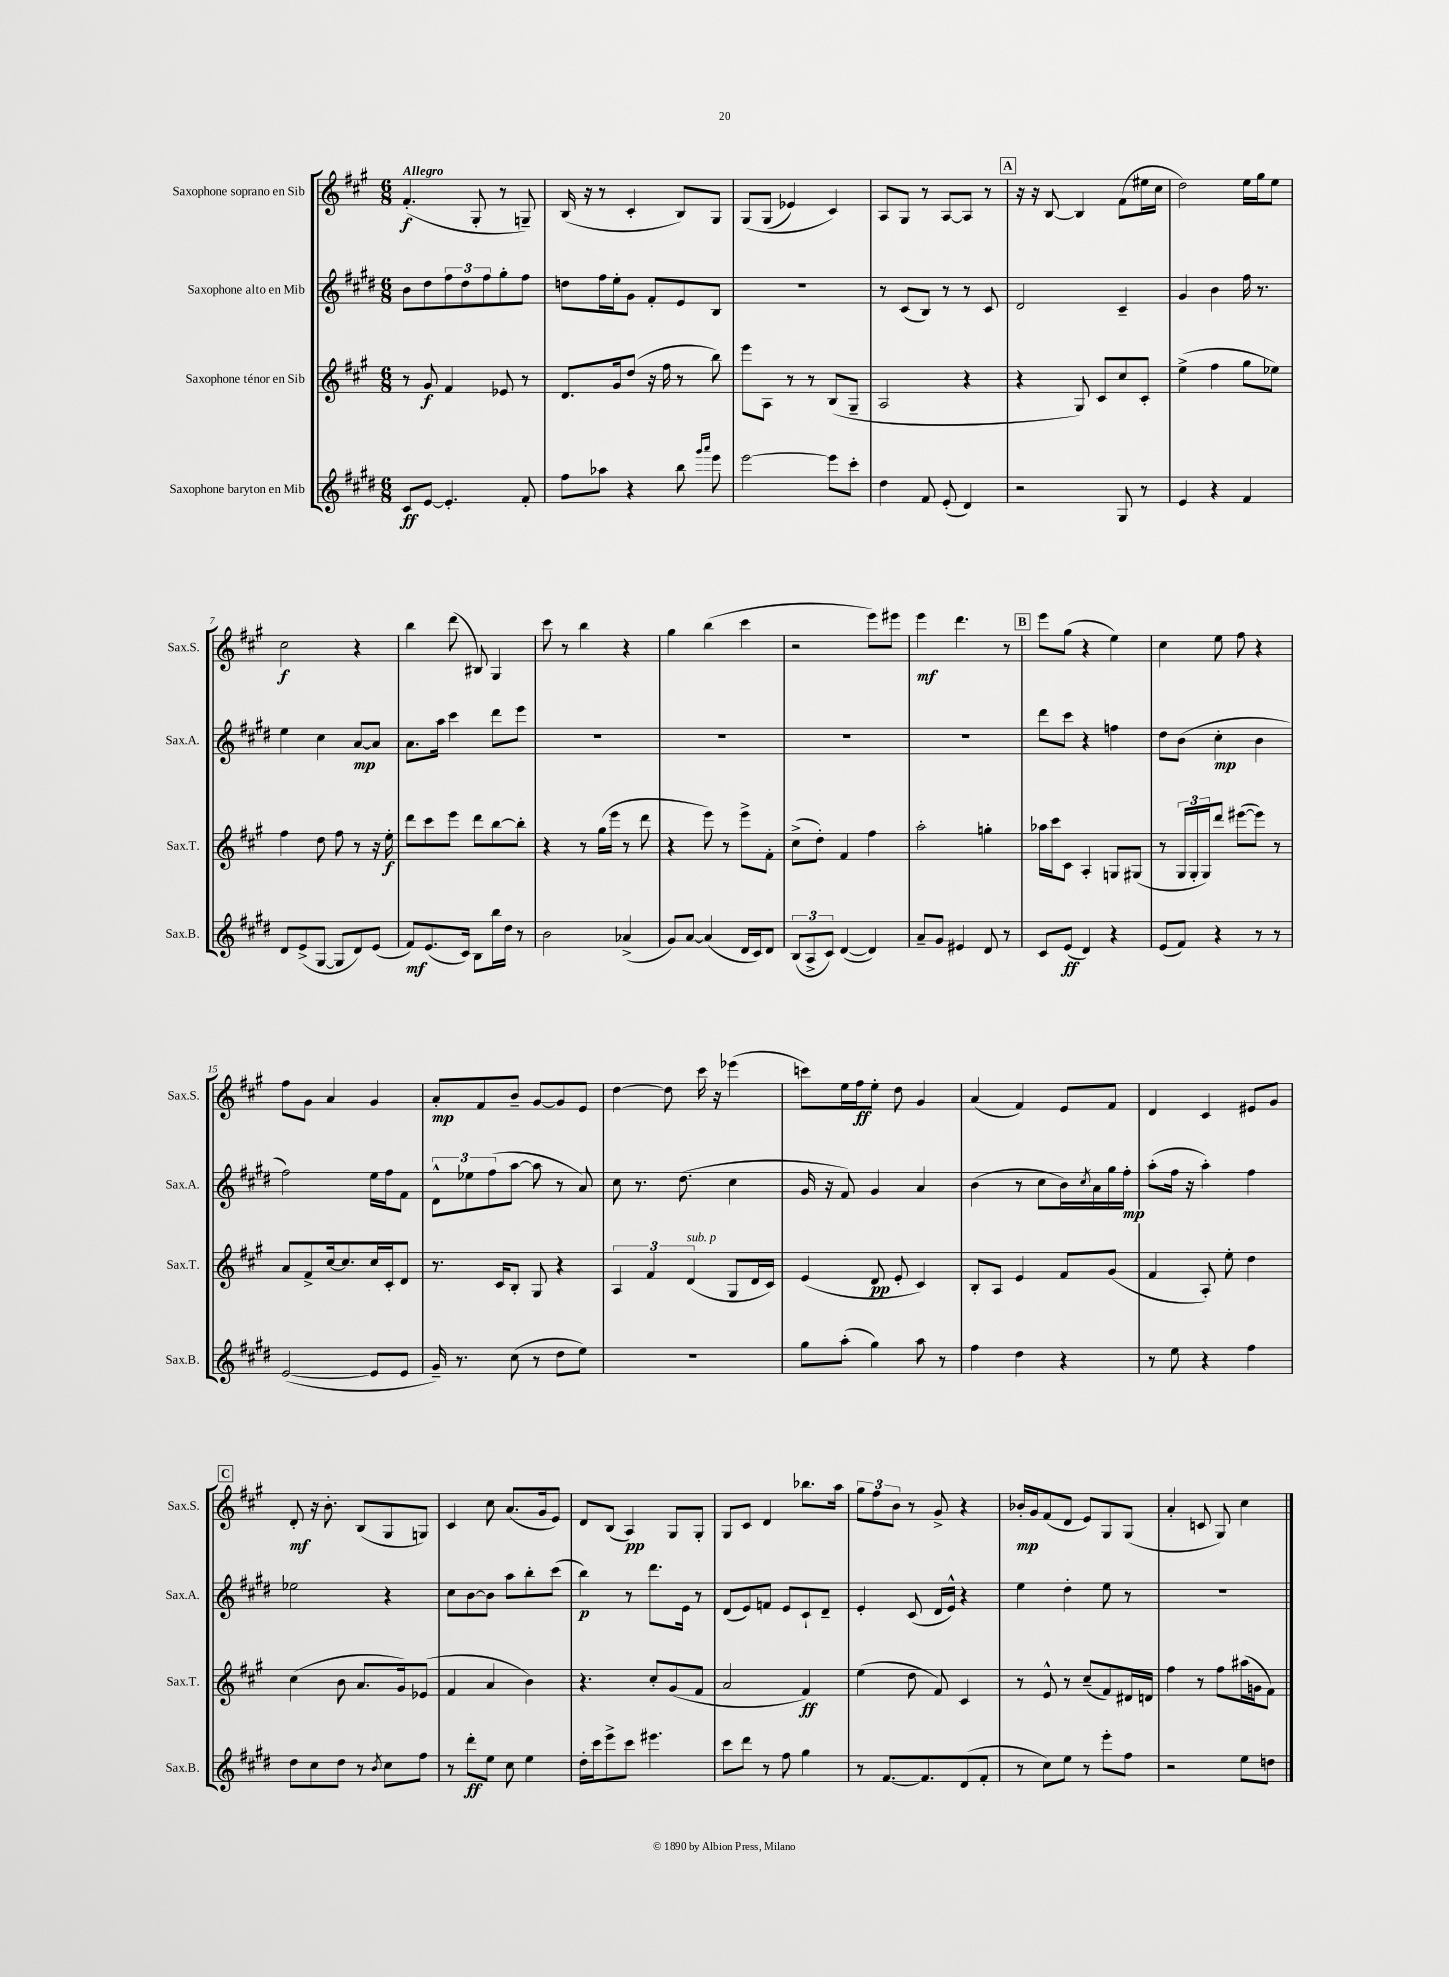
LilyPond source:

<<
\new StaffGroup <<
\new Staff = "s0" \with { instrumentName = "Saxophone soprano en Sib" shortInstrumentName = "Sax.S." } {
    \clef treble \key a \major \numericTimeSignature \time 6/8 \tempo "Allegro"
    fis'4.-.\f( gis8-. r8 g8--) |
    b16( r16 r8 cis'4-. b8) gis8 |
    gis8\( gis8( ees'4) cis'4\) |
    a8 gis8 r8 a8~ a8 r8 |
    \mark \markup { \box "A" } r16 r16 b8~ b4 fis'8( eis''16 cis''16 |
    d''2) e''16 gis''16 e''8 |
    cis''2\f r4 |
    b''4 d'''8( bis8) gis4 |
    cis'''8 r8 b''4 r4 |
    gis''4 b''4( cis'''4 |
    r2 e'''8) eis'''8 |
    e'''4\mf d'''4. r8 |
    \mark \markup { \box "B" } e'''8 gis''8( r4 e''4) |
    cis''4 e''8 fis''8 r4 |
    fis''8 gis'8 a'4 gis'4 |
    a'8-.\mp fis'8 b'8-- gis'8~ gis'8 e'8 |
    d''4~ d''8 cis'''16 r16 ees'''4( |
    c'''8) e''16 fis''16\ff e''8-. d''8 gis'4 |
    a'4( fis'4) e'8 fis'8 |
    d'4 cis'4 eis'8 gis'8 |
    \mark \markup { \box "C" } d'8-.\mf r16 b'8.-. b8( gis8 g8) |
    cis'4 cis''8 a'8.( gis'16 e'8) |
    d'8 b8( a4\pp) gis8 gis8-. |
    gis8 cis'8 d'4 bes''8. a''16 |
    \tuplet 3/2 { gis''8 fis''8 b'8 } r8 gis'8-> r4 |
    bes'16-.\mp gis'16 fis'8( d'8 e'8) gis8 gis8( |
    a'4-. c'8 gis8) cis''4 \bar "|." |
}
\new Staff = "s1" \with { instrumentName = "Saxophone alto en Mib" shortInstrumentName = "Sax.A." } {
    \clef treble \key e \major \numericTimeSignature \time 6/8
    b'8 dis''8 \tuplet 3/2 { fis''8 dis''8 fis''8 } gis''8-. fis''8 |
    d''8 fis''16 e''16-. gis'8 fis'8-. e'8 b8 |
    R2. |
    r8 cis'8( b8) r8 r8 cis'8 |
    \mark \markup { \box "A" } dis'2 cis'4-- |
    gis'4 b'4 fis''16 r8. |
    e''4 cis''4 a'8~\mp a'8 |
    a'8. a''16 cis'''4 dis'''8 e'''8 |
    R2. |
    R2. |
    R2. |
    R2. |
    \mark \markup { \box "B" } dis'''8 cis'''8 r4 f''4 |
    dis''8 b'8( cis''4-.\mp b'4 |
    fis''2) e''16 fis''16 fis'8 |
    \tuplet 3/2 { dis'8-^ ees''8 fis''8( } a''8~ a''8 r8 a'8) |
    cis''8 r8. dis''8.( cis''4 |
    gis'16 r16 fis'8) gis'4 a'4 |
    b'4( r8 cis''8 b'16) \acciaccatura { cis''8 } a'16 gis''16 fis''16-.\mp |
    a''8-.( fis''16 r16 a''4-.) fis''4 |
    \mark \markup { \box "C" } ees''2 r4 |
    cis''8 b'8~ b'8 a''8 b''8-. cis'''8( |
    b''4\p) r8 dis'''8. e'16 r8 |
    dis'8( e'8) f'8 e'8 cis'8-! dis'8-- |
    e'4-. cis'8( dis'16 e'16-^) r4 |
    e''4 dis''4-. e''8 r8 |
    R2. \bar "|." |
}
\new Staff = "s2" \with { instrumentName = "Saxophone ténor en Sib" shortInstrumentName = "Sax.T." } {
    \clef treble \key a \major \numericTimeSignature \time 6/8
    r8 gis'8\f fis'4 ees'8 r8 |
    d'8. gis'16 d''8( r16 fis''16 r8 b''8) |
    e'''8 a8 r8 r8 b8( gis8-- |
    a2 r4 |
    \mark \markup { \box "A" } r4 gis8) cis'8 cis''8 cis'8-. |
    e''4->( fis''4 gis''8 ees''8) |
    fis''4 d''8 fis''8 r8 r16 e''16-.\f |
    d'''8 cis'''8 e'''8 d'''8 b''8~ b''8-. |
    r4 r8 gis''16( e'''16 r8 d'''8 |
    r4 e'''8) r8 e'''8-> fis'8-. |
    cis''8->( d''8-.) fis'4 fis''4 |
    a''2-. g''4-. |
    \mark \markup { \box "B" } aes''16 cis'''16 cis'8 a4-. g8 gis8( |
    r8 \tuplet 3/2 { gis16 gis16-. gis16) } d'''8 eis'''8~( eis'''8) r8 |
    a'8 fis'8-> cis''16~ cis''8. cis''16 cis'16-. d'8 |
    r8. cis'16 b8-. gis8 r4 |
    \tuplet 3/2 { a4 fis'4 d'4^\markup { \italic "sub. p" }( } gis8 d'16 cis'16) |
    e'4( d'8\pp e'8-. cis'4) |
    b8-. a8 e'4 fis'8 gis'8( |
    fis'4 a8-.) e''8-. d''4 |
    \mark \markup { \box "C" } cis''4( b'8 a'8. gis'16) ees'8( |
    fis'4 a'4 b'4) |
    r4. cis''8-. gis'8( fis'8 |
    a'2 fis'4\ff) |
    e''4( d''8 fis'8) cis'4 |
    r8 e'8-^ r8 cis''8--( fis'8) dis'16 d'16 |
    fis''4 r8 fis''8 ais''16( g'16 fis'8) \bar "|." |
}
\new Staff = "s3" \with { instrumentName = "Saxophone baryton en Mib" shortInstrumentName = "Sax.B." } {
    \clef treble \key e \major \numericTimeSignature \time 6/8
    cis'8\ff e'8~ e'4.-. fis'8-. |
    fis''8 aes''8 r4 b''8 \grace { gis'''16 a'''16 } e'''8 |
    e'''2~ e'''8 cis'''8-. |
    dis''4 fis'8 e'8-.( dis'4) |
    \mark \markup { \box "A" } r2 gis8 r8 |
    e'4 r4 fis'4 |
    dis'8 e'8->( gis8~ gis8 dis'8) e'8( |
    fis'8\mf) e'8.( cis'16) b8 b''16 dis''16 r8 |
    b'2 aes'4->( |
    gis'8) a'8~ a'4( dis'16 cis'16) dis'8 |
    \tuplet 3/2 { b8( a8-> cis'8) } dis'4~( dis'4) |
    a'8-- gis'8 eis'4 dis'8 r8 |
    \mark \markup { \box "B" } cis'8 e'8\ff( dis'4) r4 |
    e'8( fis'8) r4 r8 r8 |
    e'2~( e'8 e'8 |
    gis'16--) r8. cis''8( r8 dis''8 e''8) |
    r2. |
    gis''8 a''8-.( gis''4) a''8 r8 |
    fis''4 dis''4 r4 |
    r8 e''8 r4 fis''4 |
    \mark \markup { \box "C" } dis''8 cis''8 dis''8 r8 \acciaccatura { b'8 } cis''8 fis''8 |
    r8 dis'''8-.\ff e''8 cis''8 e''4 |
    dis''16-. cis'''16 e'''8-> cis'''8 eis'''4. |
    cis'''8 dis'''8 r8 fis''8 gis''4 |
    r8 fis'8.~ fis'8. dis'8( fis'8-. |
    r8 cis''8) e''8 r8 e'''8-. fis''8 |
    r2 e''8 d''8 \bar "|." |
}
>>
>>
